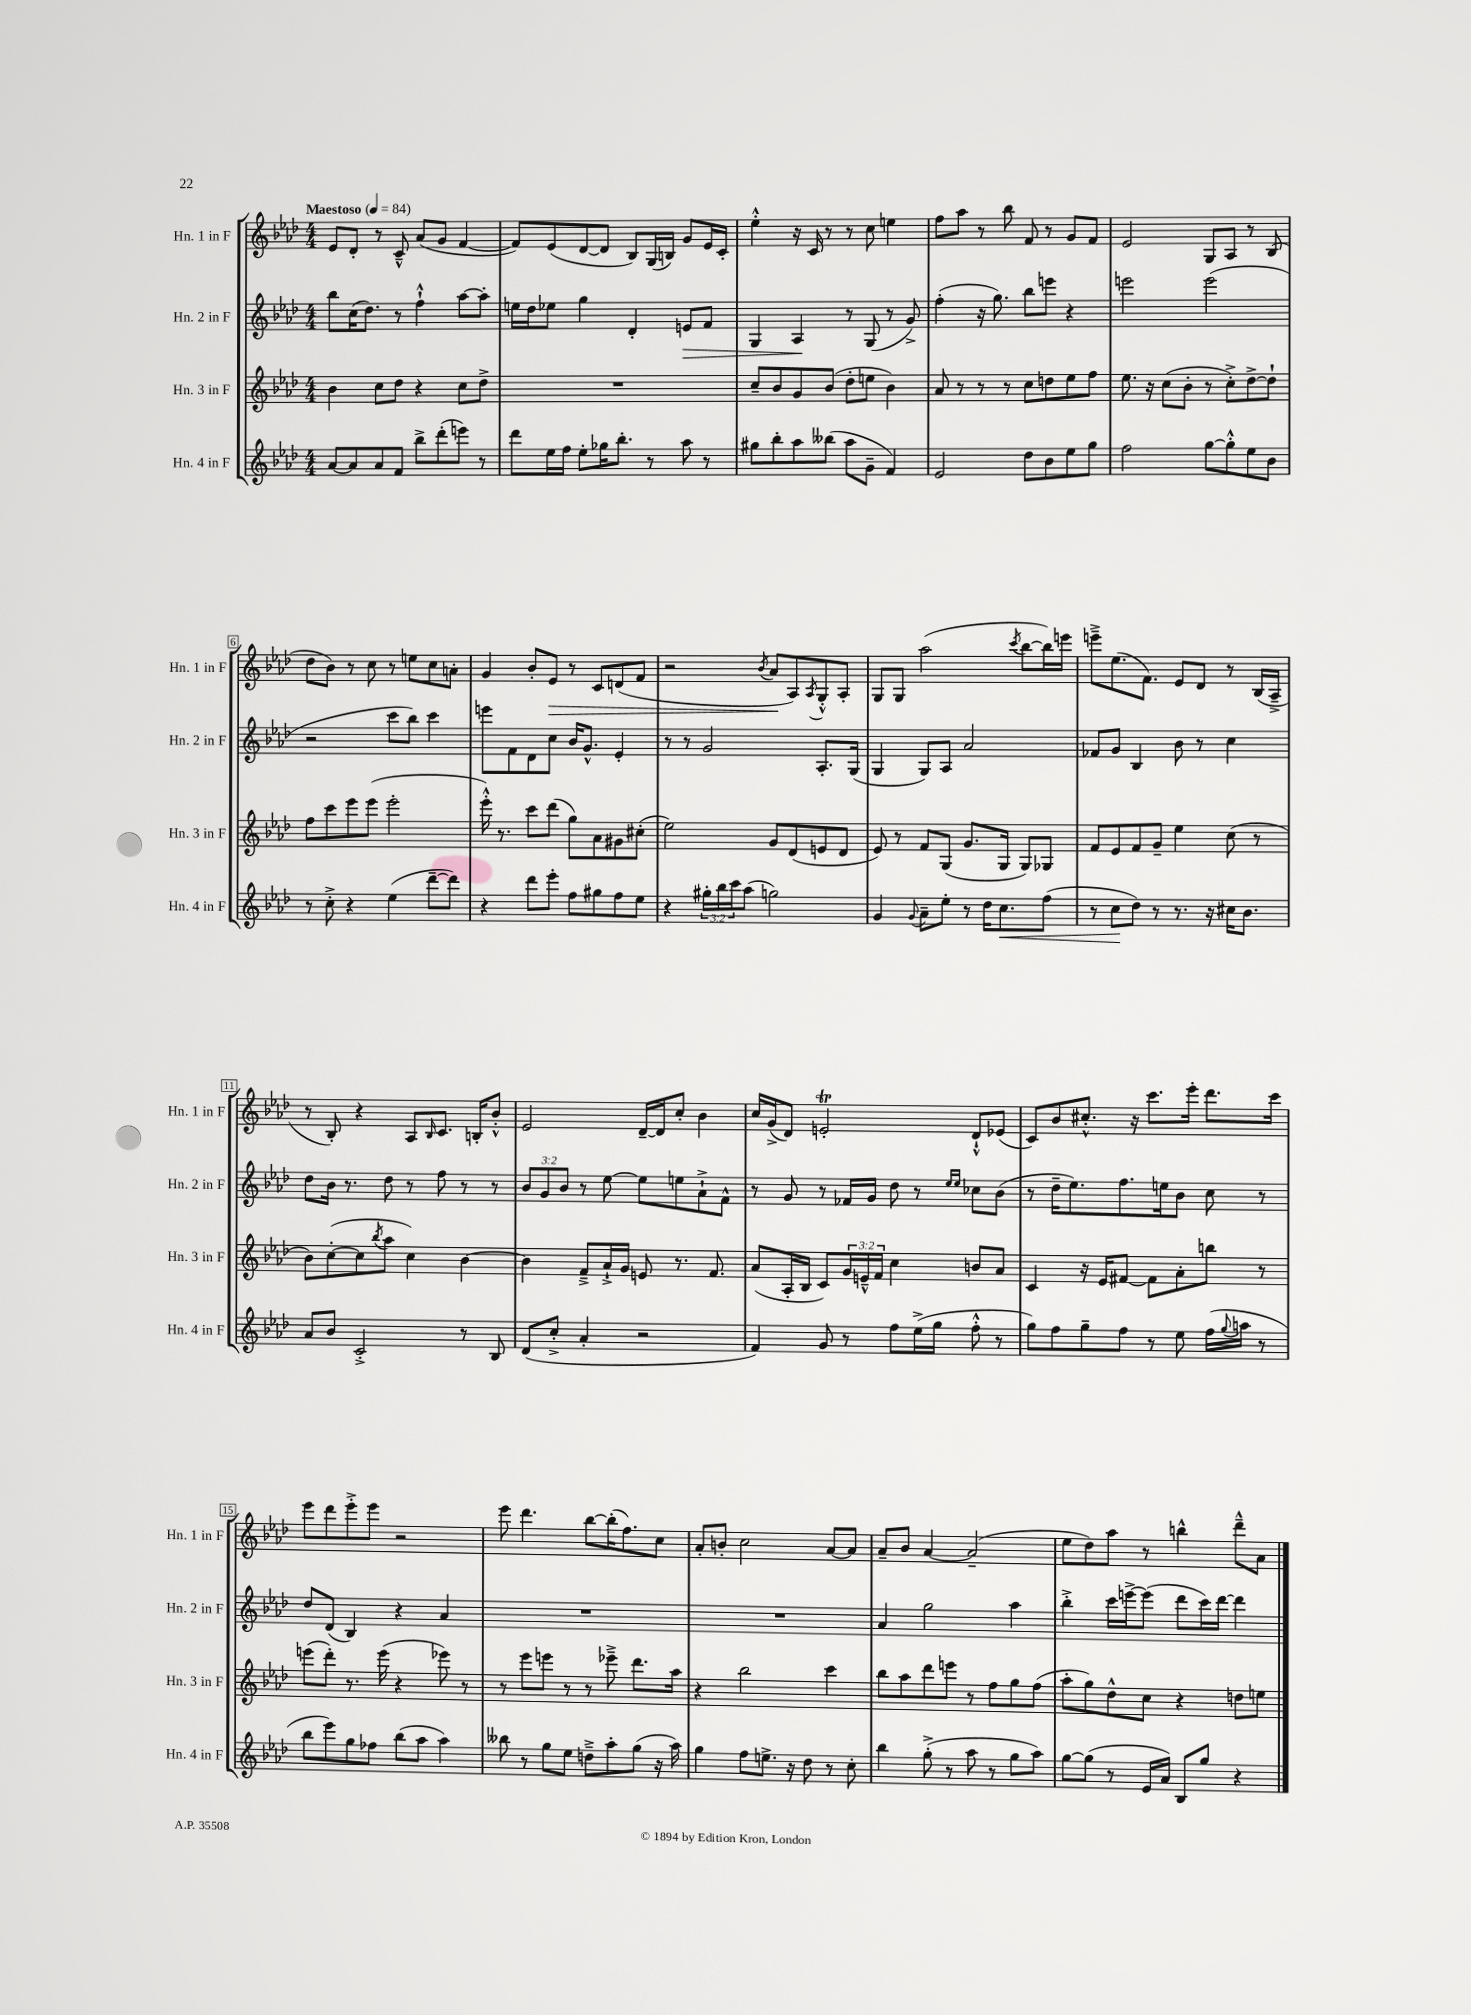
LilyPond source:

<<
\new StaffGroup <<
\new Staff = "s0" \with { instrumentName = "Hn. 1 in F" shortInstrumentName = "Hn. 1 in F" } {
    \clef treble \key aes \major \numericTimeSignature \time 4/4 \tempo "Maestoso" 4 = 84
    ees'8 des'8-. r8 c'8---^ aes'8( g'8 f'4~ |
    f'8) ees'8( des'8~ des'8 bes8) g16( b16) g'8 ees'16 c'16-. |
    ees''4-.-^ r16 c'16 r8 r8 c''8 e''4 |
    f''8 aes''8 r8 bes''8 f'8 r8 g'8 f'8 |
    ees'2 g8 aes8 r8 bes8( |
    des''8 bes'8) r8 c''8 r8 e''8 c''8 a'8-. |
    g'4 bes'8-. ees'8\> r8 c'8 d'8( f'8 |
    r2 \acciaccatura { bes'8 } aes'8\! aes8) \acciaccatura { aes8 } g8-.-^ aes8-. |
    g8 g8 aes''2( \acciaccatura { c'''8 } bes''8~ bes''16) e'''16 |
    e'''8---> ees''8.( f'8.) ees'8 des'8 r8 bes16( aes16---> |
    r8 bes8-.) r4 aes8 \grace { bes16 } c'8. b16-. bes'8-.-^ |
    ees'2 des'16~-- des'16 c''8-. bes'4 |
    c''16 g'16->( des'8) e'2-.\trill des'8-!-^ ees'8( |
    c'8) bes'8 cis''8.-.-^ r16 c'''8. ees'''16-. des'''8. c'''16 |
    ees'''8 des'''8 ees'''8-.-> ees'''8 r2 |
    ees'''8 des'''4. bes''8~ bes''16-.( f''8.) c''8 |
    aes'8-. b'8-. c''2 aes'8~ aes'8 |
    aes'8-- bes'8 aes'4~ aes'2--( |
    ees''8 des''8) aes''8 r8 b''4-^ des'''8---^ aes'8 \bar "|." |
}
\new Staff = "s1" \with { instrumentName = "Hn. 2 in F" shortInstrumentName = "Hn. 2 in F" } {
    \clef treble \key aes \major \numericTimeSignature \time 4/4 \override Staff.TupletNumber.text = #tuplet-number::calc-fraction-text
    bes''8 c''16( des''8.) r8 f''4-!-^ aes''8~ aes''8-. |
    e''16 des''16 ees''8 g''4 des'4-. e'8\> f'8 |
    g4 aes4\! r8 g8( r8 g'8->) |
    f''4-.( r16 g''8.) bes''8 e'''8 r4 |
    e'''2 e'''2( |
    r2 c'''8 bes''8) c'''4 |
    e'''8 f'8 des'8 c''8 bes'16 g'8.-^ ees'4-. |
    r8 r8 g'2 aes8.-. g16( |
    g4 g8) aes8 aes'2 |
    fes'8 g'8 bes4 bes'8 r8 c''4 |
    des''8 bes'16 r8. des''8 r8 f''8 r8 r8 |
    \tuplet 3/2 { bes'8 g'8 bes'8 } r8 ees''8~ ees''8 e''8 aes'8-!-> f'8-^ |
    r8 g'8 r8 fes'16 g'16 des''8 r8 \grace { ees''16 ees''16 } ces''8 bes'8( |
    r8 des''16-- ees''8.) f''8. e''16 bes'8 c''8 r8 |
    des''8 des'8( bes4) r4 aes'4 |
    R1 |
    R1 |
    aes'4 g''2 aes''4 |
    bes''4-.-> c'''16 e'''16~-> e'''8( des'''8 c'''16) des'''16~ des'''4 \bar "|." |
}
\new Staff = "s2" \with { instrumentName = "Hn. 3 in F" shortInstrumentName = "Hn. 3 in F" } {
    \clef treble \key aes \major \numericTimeSignature \time 4/4 \override Staff.TupletNumber.text = #tuplet-number::calc-fraction-text
    bes'4 c''8 des''8 r4 c''8 des''8-> |
    R1 |
    c''8-- bes'8 g'8 bes'8( des''8-. e''8 bes'4) |
    aes'8 r8 r8 r8 c''8 d''8 ees''8 f''8 |
    ees''8. r16 c''8( bes'8-. r8 c''8-.->) des''8~-> des''8-! |
    f''8 c'''8 ees'''8 ees'''8( ees'''2-. |
    ees'''16-.-^) r8. c'''8 des'''8( g''8) aes'8 gis'8 cis''8-.( |
    ees''2) g'8 des'8( e'8 des'8 |
    ees'8) r8 f'8 g8( g'8. g16 g8) ges8 |
    f'8 ees'8 f'8 g'8-- ees''4 c''8( r8 |
    bes'8) c''8~-.( c''8 \acciaccatura { bes''8 } aes''8 c''4) bes'4~ |
    bes'4 f'8---> aes'16-!-> g'16 e'8 r8. f'8. |
    aes'8( aes16-. bes16 c'8) \tuplet 3/2 { g'16 e'16---^ f'16 } c''4 b'8 aes'8 |
    c'4 r16 ees'16 fis'8~ fis'8 aes'8-. b''8 r8 |
    e'''8( des'''8-.) r8. e'''16( r4 ees'''8) r8 |
    r8 ees'''8 e'''8 r8 r8 ees'''8---> des'''8. aes''16 |
    r4 bes''2 c'''4 |
    bes''8 aes''8 des'''8 e'''8 r8 f''8 g''8 f''8( |
    aes''8-. g''8) des''8-^ c''8 r4 d''8 e''8 \bar "|." |
}
\new Staff = "s3" \with { instrumentName = "Hn. 4 in F" shortInstrumentName = "Hn. 4 in F" } {
    \clef treble \key aes \major \numericTimeSignature \time 4/4 \override Staff.TupletNumber.text = #tuplet-number::calc-fraction-text
    aes'8~ aes'8 aes'8 f'8 bes''8-> des'''8-.( e'''8) r8 |
    des'''8 ees''16 f''16 ees''8-. ges''16 bes''8.-. r8 aes''8 r8 |
    gis''8 bes''8-. aes''8 beses''8( aes''8 g'8-- f'4) |
    ees'2 des''8 bes'8 ees''8 g''8 |
    f''2 g''8~ g''8-.-^ ees''8 bes'8 |
    r8 c''8-.-> r4 ees''4( des'''8~-- des'''8) |
    r4 des'''8 ees'''8-. f''8 gis''8 f''8 ees''8 |
    r4 \tuplet 3/2 { gis''16-. bes''16 c'''16 } aes''8( g''2) |
    g'4 \appoggiatura { g'8 } aes'8-- ees''8-. r8 des''16 c''8.\< f''8( |
    r8 c''8\! des''8) r8 r8. r16 cis''16 bes'8. |
    aes'8 bes'8 c'2-.-> r8 bes8 |
    des'8( c''8-.-> aes'4-. r2 |
    f'4) g'8 r8 f''8 ees''16->( g''16 f''8-.-^ r8 |
    g''8) f''8 g''8-- f''8 r8 ees''8 f''16( \appoggiatura { g''8 } a''16 r8 |
    bes''8 ees'''8) g''8 fes''8 bes''8( aes''8 aes''4) |
    beses''8 r8 g''8 ees''8 d''8---> aes''8-. g''8( r16 aes''16) |
    g''4 f''8 e''8.-> r16 des''8 r8 c''8-. |
    bes''4 g''8-.->( r8 aes''8 r8 g''8 aes''8) |
    g''8~ g''8( r8 ees'16 aes'16) bes8 g''8 r4 \bar "|." |
}
>>
>>
\layout { \context { \Score \override BarNumber.stencil = #(make-stencil-boxer 0.1 0.3 ly:text-interface::print) } }
